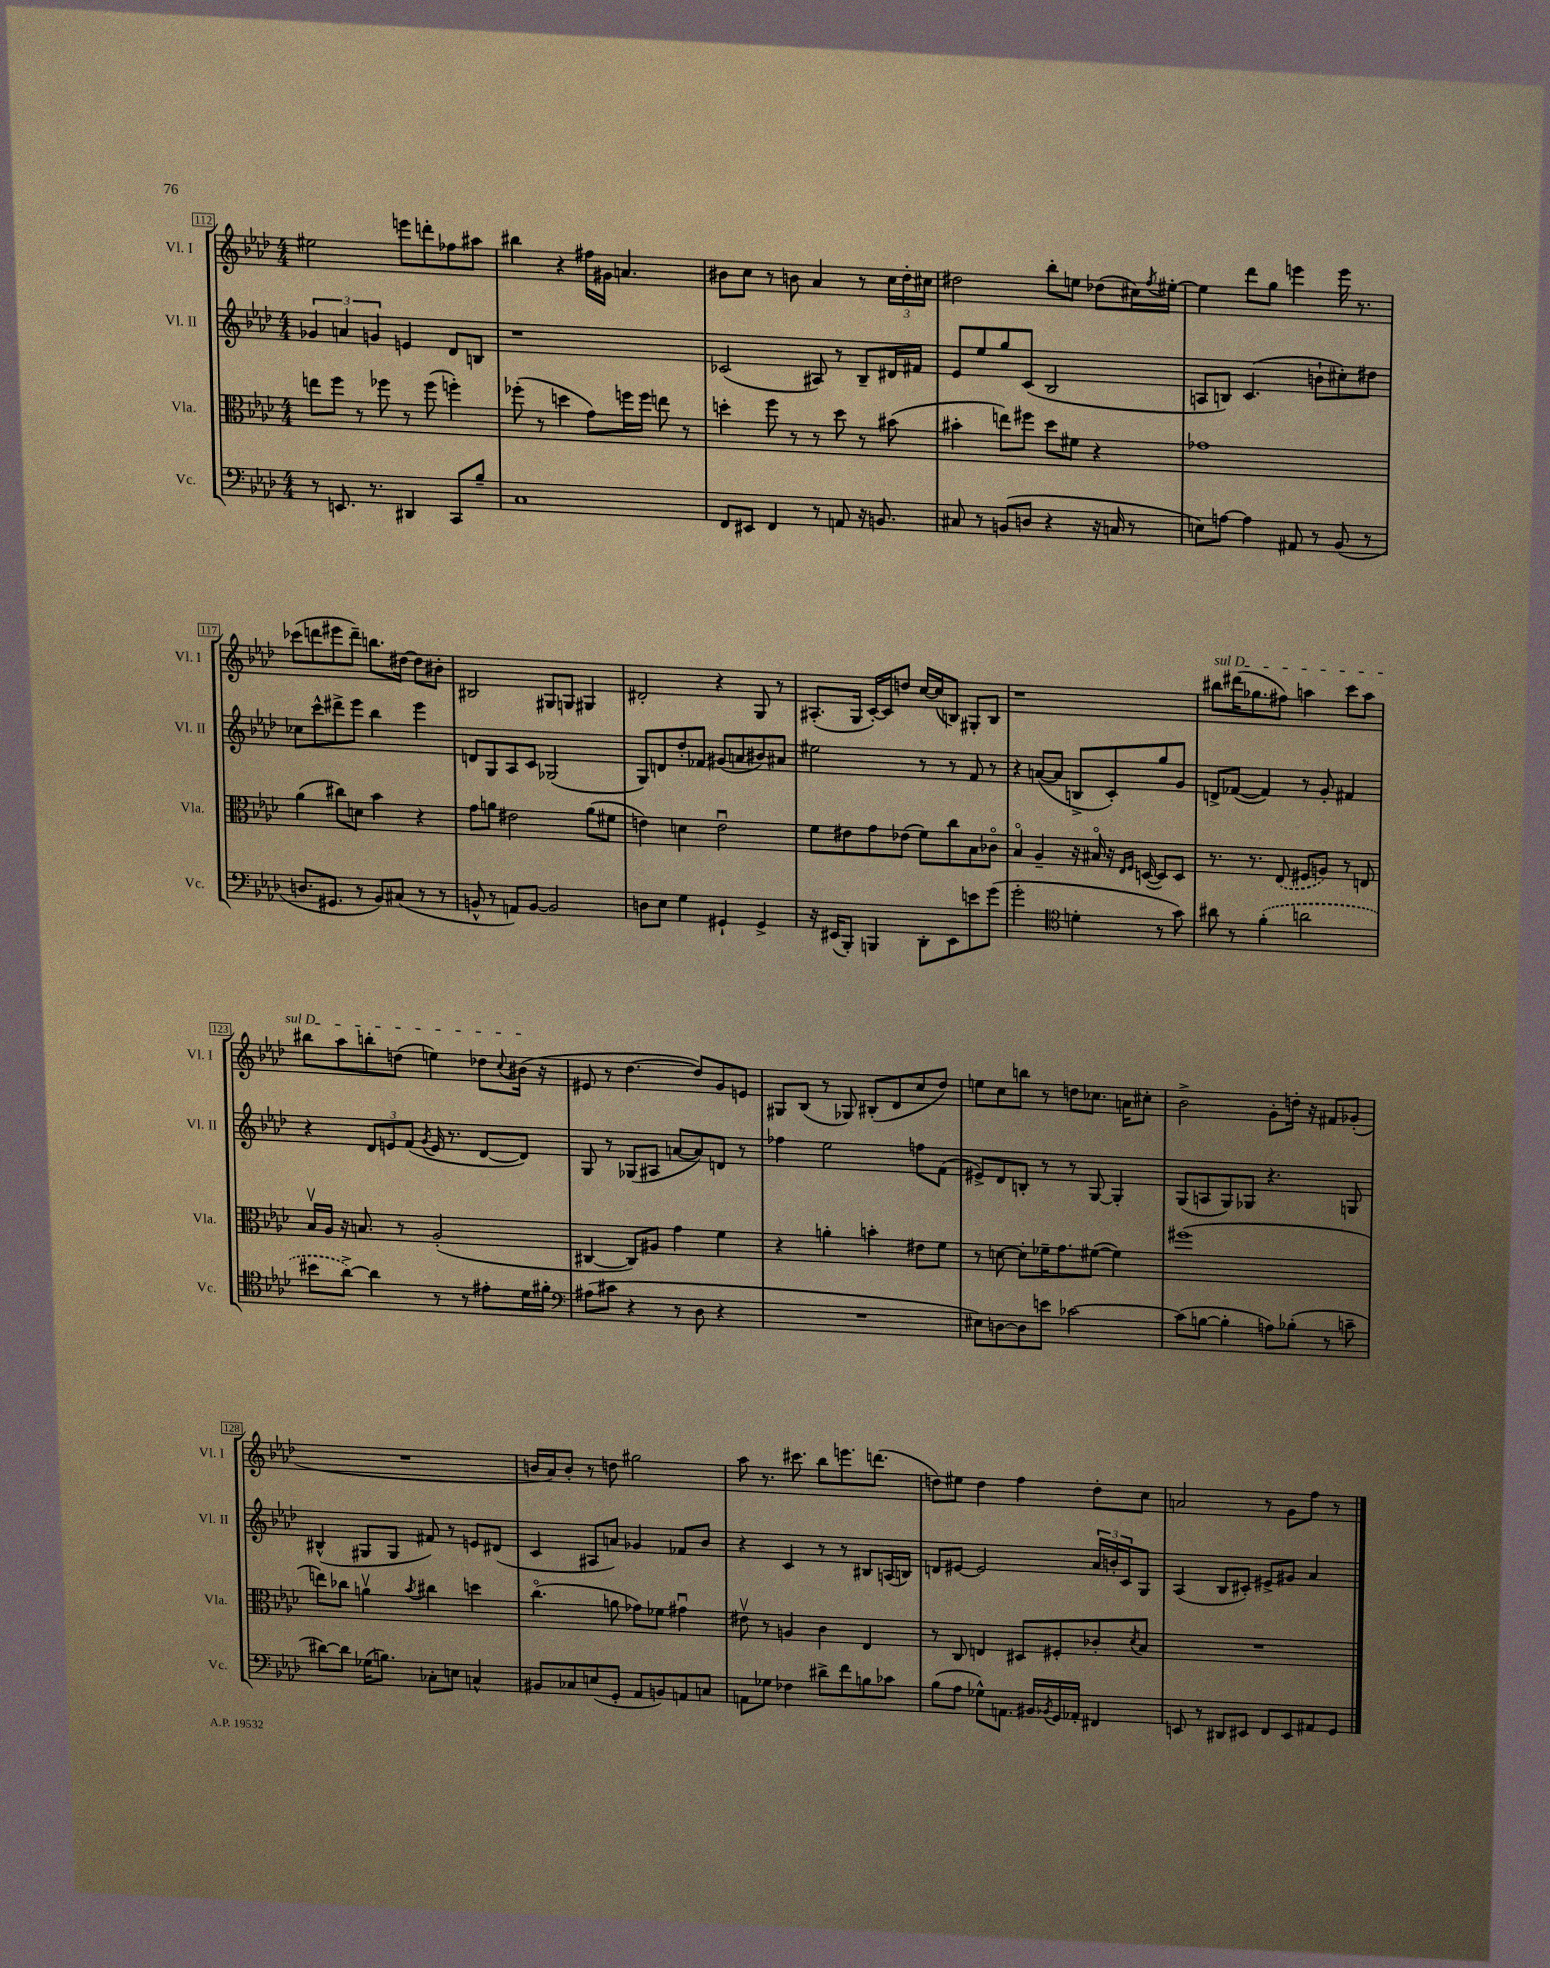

**kern	**kern	**kern	**kern
*staff4	*staff3	*staff2	*staff1
*clefF4	*clefC3	*clefG2	*clefG2
*k[b-e-a-d-]	*k[b-e-a-d-]	*k[b-e-a-d-]	*k[b-e-a-d-]
*M4/4	*M4/4	*M4/4	*M4/4
8r	8ee	6g-	2ee#
8.EE	8ff	.	.
.	.	6a	.
.	8r	.	.
8.r	.	.	.
.	.	6g	.
.	8ff-	.	.
4DD#	8r	4e	8eee
.	(8ff-	.	8ddd'
8CC	4ff')	8d-	8ff-
8B-~	.	8B	8aa#
=	=	=	=
1C	(8ff-'	1r	4bb#
.	8r	.	.
.	4dd	.	4r
.	8g)	.	16ff#
.	.	.	16g#
.	16ff	.	4.a
.	16ff	.	.
.	8ee	.	.
.	8r	.	.
=	=	=	=
8FF	4dd'	(2c-	8b#
8EE#	.	.	8cc
4FF	8ff	.	8r
.	8r	.	8b
8r	8r	8A#)	4a-
8AA	8dd	8r	.
16r	8r	8B-~	8r
8.BB	.	.	.
.	(8b#	16d#	24cc
.	.	.	24dd-'
.	.	16f#	.
.	.	.	24cc#
=	=	=	=
8C#	4b#'	8e-	2dd#
8r	.	8ee-	.
(8BB	8ee)	8gg	.
8D	8ff#	(8c	.
4r	8dd-	2B-	8bb-'
.	8f#	.	8ee
16r	4r	.	(8dd-
16C	.	.	.
8r	.	.	16cc#)
.	.	.	8qff
.	.	.	[16ee#'
=	=	=	=
8E)	1g-	8A	4ee#]
[8A	.	8B)	.
4A]	.	(4.c	8ddd-
.	.	.	8gg
8AA#	.	.	4eee
8r	.	8b`	.
(8BB-	.	8cc#')	16eee
.	.	.	8.r
8r	.	8dd#	.
=	=	=	=
8.D	(4a-	8cc-	(8ccc-
.	.	8ccc^^	8ddd
8.GG#	.	.	.
.	8cc#)	8ddd#^	8eee#
8r	8d	8eee-	8ddd~)
8BB-)	4b-	4bb-	8.bb
(8C#	.	.	.
.	.	.	[16dd#
8r	4r	4eee-	8dd#]
8r	.	.	8b#'
=	=	=	=
8BB^^	8g	8d	2B#
8r	8a	8G	.
8AA)	2e#	8A-	.
[8BB	.	8c	.
2BB]	.	(2G-	8G#
.	.	.	8G
.	(8a	.	4G#
.	8f#	.	.
=	=	=	=
8D	4e)	8G)	2d#'
8E-	.	8d	.
4G	4d	8dd-'	.
.	.	8f-	.
4GG#`	2eu	(8g#	4r
.	.	8a	.
4GG#^	.	8b#)	8G
.	.	8a#	8r
=	=	=	=
16r	8f	2ee#	(8.A#'
(16EE#	.	.	.
8BBB-')	8e#	.	.
.	.	.	16G
4BBB	8g	.	[16c')
.	.	.	16c]
.	(8e-	.	8dd
8DD-'	8f)	8r	[16cc
.	.	.	(16cc]
8EE#	8cc	8r	8B)
8e	8B-	8f	8G#'
(8g	8c-o	8r	8B
=	=	=	=
2g'	4B-o	4r	1r
.	4A-~	([8a	.
.	.	8a]	.
*clefC4	*	*	*
4d'	16r	8B^	.
.	16B#o	.	.
.	16r	8c')	.
.	16qqE-	.	.
.	16qqF	.	.
.	([16D	.	.
8r	8D])	8gg	.
8g)	8D	8g	.
=	=	=	=
8a#	8.r	8d^	8bb#
8r	.	([8f-	(16ddd#
.	8.r	.	8.gg-
(4f'	.	4f-])	.
.	(8E-	.	8ff#)
2a	8F#	8r	4aa
.	8A)	8g'	.
.	8r	4f#	8ccc
.	8E	.	8aa
=	=	=	=
8b#	16B-v	4r	8bb#
.	16A-	.	.
[8a-^)	16r	.	8aa-
.	8.B	.	.
4a-]	.	12d-	8bb'
.	.	12e	.
.	8r	.	(8dd
.	.	(12f	.
.	.	8qg	.
8r	(2A-'	16e	4ee)
.	.	8.r	.
8r	.	.	.
8e#'	.	[8d-	8dd-
.	.	.	8qqcc
16d-	.	8d-])	(16b#
16f#'	.	.	16r
=	=	=	=
*clefF4	*	*	*
(8A#	[4C#	8G	8e#
8c#	.	8r	8r
4r	8C#])	(8G-	[4.dd-
.	8A#	8A#	.
8r	4g	[8a	.
8D-	.	8a])	8dd-])
4r	4f	8d	8g
.	.	8r	8e
=	=	=	=
1r	4r	4ff-	8G#
.	.	.	(8B-
.	4a'	2ee-	8r
.	.	.	8G-)
.	4b'	.	(8B#'
.	.	.	8d-
.	8e#	8ff	8cc
.	8f	(8f	8dd-)
=	=	=	=
8E#)	8r	8e#^)	8ee
[8D	[8d	8d-	8cc
8D]	8d']	8B'	8bb
8e	16f-~	8r	8r
.	8.g	.	.
[2c-	.	8r	8dd
.	([8f#	[8G	8.cc-
.	4f#])	4G']	.
.	.	.	16a
.	.	.	8cc#'
=	=	=	=
(8c-]	(1ff#	(8G	2b-^
[8B	.	8A	.
4B']	.	8G)	.
.	.	8G-	.
8A)	.	4.r	8g'
(8B-'	.	.	16dd'
.	.	.	16r
8r	.	.	8f#
8c~	.	8G	(8g-'
=	=	=	=
[8d#)	8ee)	(4B#^^	1r
8d#]	8cc-	.	.
(16G-	4av	8G#	.
8.B)	.	.	.
.	.	8G#	.
.	8qb-	.	.
8C-'	4cc#	8f#)	.
8E	.	8r	.
4C^^	4dd	8e	.
.	.	(8d#	.
=	=	=	=
8BB#	(4.cco	4c	16b
.	.	.	16a-)
8C-	.	.	8b'
(8E	.	8A#	8r
8GG'	8a	8a)	8dd
8AA-	8g-)	4g-	2gg#
8BB)	8f-	.	.
8AA	4g#u	8f-	.
8C	.	8b-	.
=	=	=	=
8AA	8e#v	4r	8aa-
8G-	8r	.	8.r
4F-	4A	4c	.
.	.	.	8.ccc#
8d#^	4c	8r	8bb-
8f	.	8r	8.eee
8B	4E-	8B#	.
.	.	.	(8.ddd
8c-	.	(16A	.
.	.	16B)	.
=	=	=	=
(8B-	8r	8d	8dd)
8A-	8C	[8e#	8ee#
8G-^^)	4E	2e#]	4dd
8.AA	.	.	.
.	8D#	.	4ff
16BB#	.	.	.
8qBB-	.	.	.
16GG	8F#'	.	.
16AA-'	.	.	.
4FF#	8c-'	24a-	8dd'
.	.	24b'	.
.	.	24c	.
.	8qd-	.	.
.	8B-	8G	8cc
=	=	=	=
8EE	1r	(4A-	2a
8r	.	.	.
8DD#	.	8B-	.
8EE#	.	8c#')	.
8FF	.	8e#^	8r
8EE#	.	8g#	8g
8AA#	.	4a-	8ff
8GG	.	.	8r
==	==	==	==
*-	*-	*-	*-
